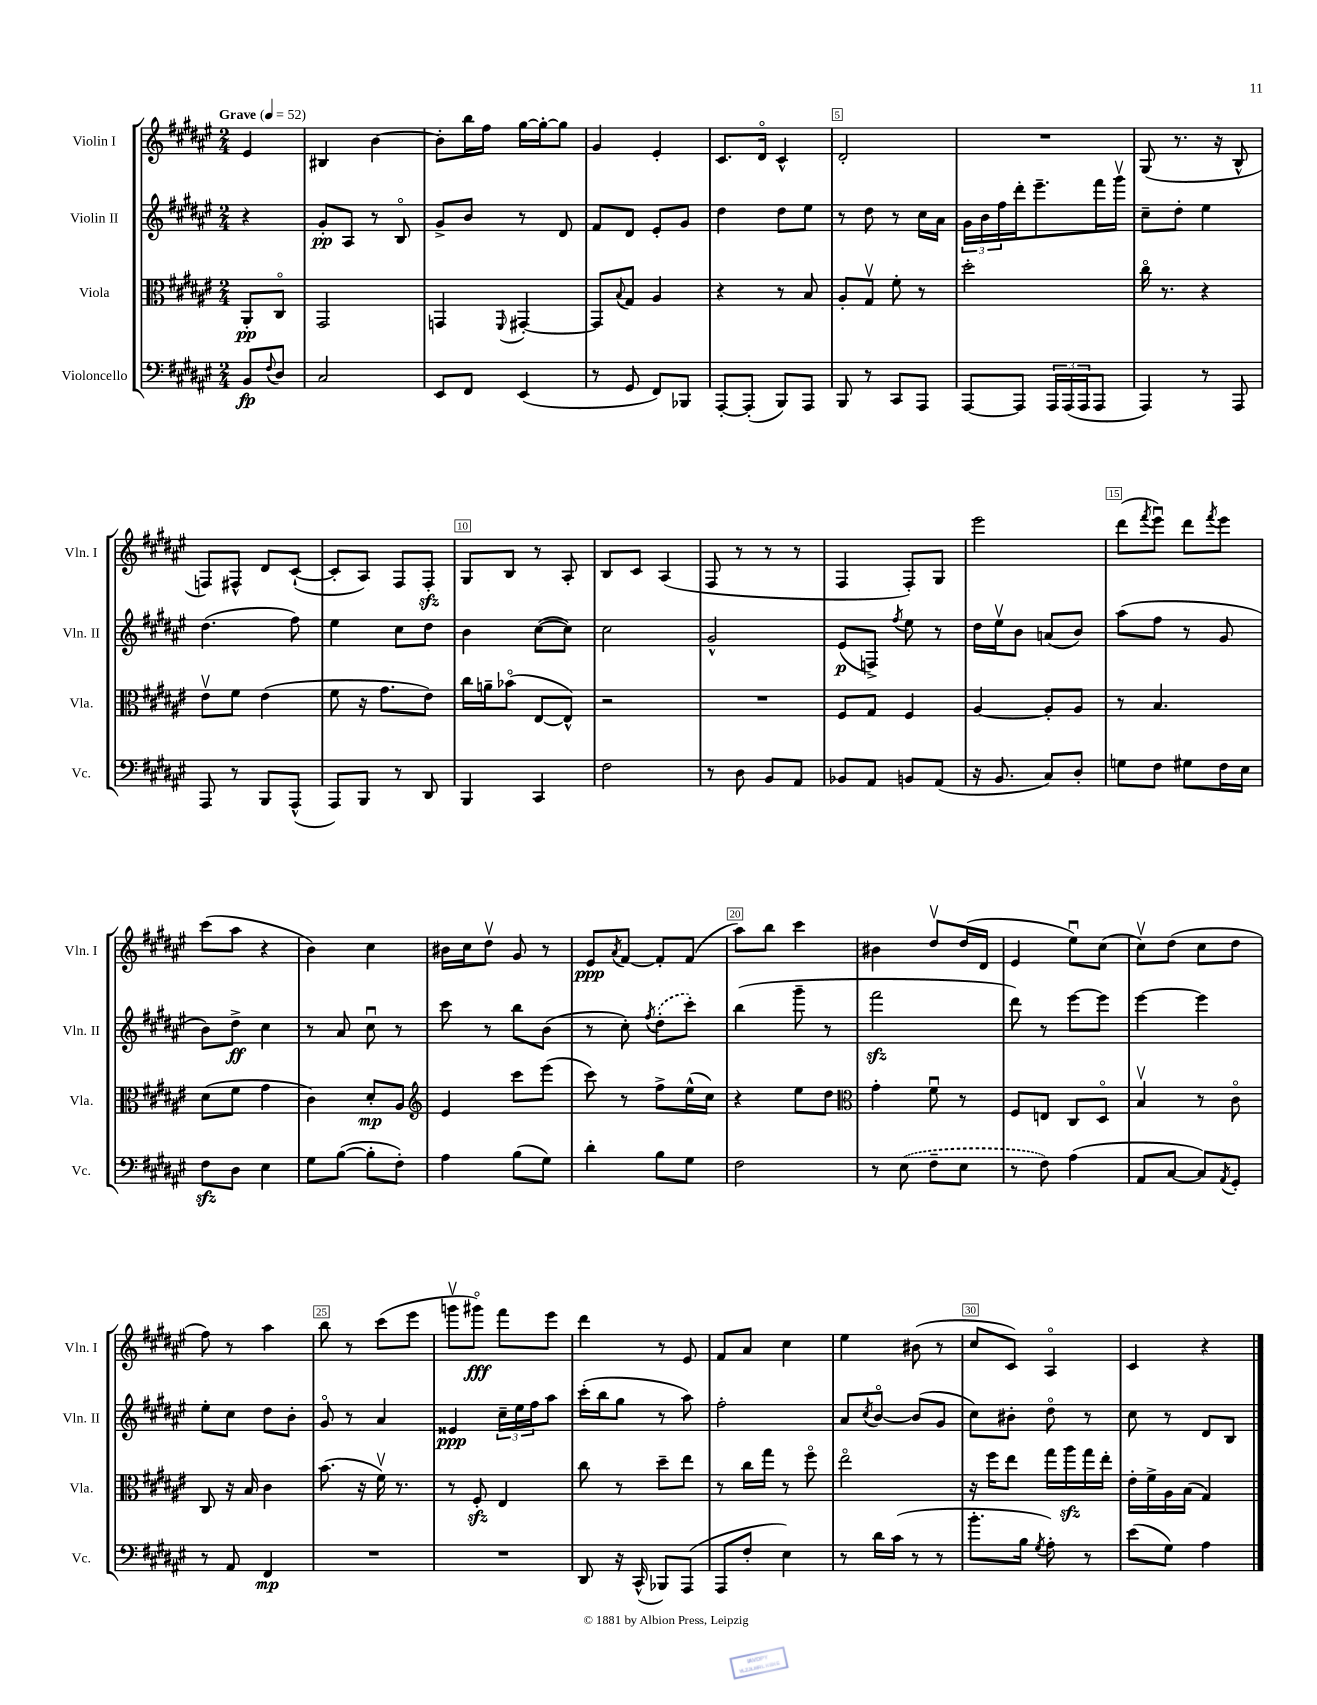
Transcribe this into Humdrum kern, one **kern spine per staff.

**kern	**dynam	**kern	**dynam	**kern	**dynam	**kern	**dynam
*part4	*part4	*part3	*part3	*part2	*part2	*part1	*part1
*staff4	*staff4	*staff3	*staff3	*staff2	*staff2	*staff1	*staff1
*I"Violoncello	*	*I"Viola	*	*I"Violin II	*	*I"Violin I	*
*I'Vc.	*	*I'Vla.	*	*I'Vln. II	*	*I'Vln. I	*
*clefF4	*	*clefC3	*	*clefG2	*	*clefG2	*
*k[f#c#g#d#a#e#]	*	*k[f#c#g#d#a#e#]	*	*k[f#c#g#d#a#e#]	*	*k[f#c#g#d#a#e#]	*
*M2/4	*	*M2/4	*	*M2/4	*	*M2/4	*
*MM52	*	*MM52	*	*MM52	*	*MM52	*
=	=	=	=	=	=	=	=
!	!	!	!	!	!	!LO:TX:a:B:t=Grave	!
8BB/L	fp	8AA#'/L	pp	4r	.	4e#/	.
8qqF#/	.	.	.	.	.	.	.
8D#/J	.	8C#/J	.	.	.	.	.
=1	=1	=1	=1	=1	=1	=1	=1
2C#/	.	2GG#/	.	8g#'/L	pp	4B#X/	.
.	.	.	.	8A#/J	.	.	.
.	.	.	.	8r	.	[4b\	.
.	.	.	.	8B/	.	.	.
=2	=2	=2	=2	=2	=2	=2	=2
8EE#/L	.	4GGn/	.	8g#^/L	.	8b'\L]	.
8FF#/J	.	.	.	8b/J	.	16bb\L	.
.	.	.	.	.	.	16ff#\JJ	.
.	.	8qqFF#/	.	.	.	.	.
(4EE#/	.	[4GG#X'/	.	8r	.	[16gg#\LL	.
.	.	.	.	.	.	16gg#'\J_	.
.	.	.	.	8d#/	.	8gg#\J]	.
=3	=3	=3	=3	=3	=3	=3	=3
8r	.	8GG#/L]	.	8f#/L	.	4g#/	.
.	.	8qqB/	.	.	.	.	.
8GG#/	.	8G#/J	.	8d#/J	.	.	.
8FF#/L)	.	4A#/	.	8e#'/L	.	4e#'/	.
8BBB-X/J	.	.	.	8g#/J	.	.	.
=4	=4	=4	=4	=4	=4	=4	=4
[8AAA#'/L	.	4r	.	4dd#\	.	8.c#/L	.
(8AAA#'/J]	.	.	.	.	.	.	.
.	.	.	.	.	.	16d#/Jk	.
8BBB/L)	.	8r	.	8dd#\L	.	4c#^^/	.
8AAA#/J	.	8B/	.	8ee#\J	.	.	.
=5	=5	=5	=5	=5	=5	=5	=5
8BBB/	.	8A#'/L	.	8r	.	2d#'/	.
8r	.	8G#v/J	.	8dd#\	.	.	.
8CC#/L	.	8f#'\	.	8r	.	.	.
8AAA#/J	.	8r	.	16cc#\LL	.	.	.
.	.	.	.	16a#\JJ	.	.	.
=6	=6	=6	=6	=6	=6	=6	=6
[8AAA#/L	.	2dd#'\	.	24g#\LL	.	2r	.
.	.	.	.	24b\	.	.	.
.	.	.	.	24ff#\	.	.	.
8AAA#/J]	.	.	.	16ddd#'\J	.	.	.
.	.	.	.	8.eee#~\	.	.	.
24AAA#/LL	.	.	.	.	.	.	.
(24AAA#/	.	.	.	.	.	.	.
24AAA#/J	.	.	.	.	.	.	.
8AAA#/J	.	.	.	16fff#\L	.	.	.
.	.	.	.	16ggg#v\JJ	.	.	.
=7	=7	=7	=7	=7	=7	=7	=7
4AAA#/)	.	16cc#\	.	8cc#~\L	.	(8G#/	.
.	.	8.r	.	.	.	.	.
.	.	.	.	8dd#'\J	.	8.r	.
8r	.	4r	.	4ee#\	.	.	.
.	.	.	.	.	.	16r	.
8AAA#/	.	.	.	.	.	8B^^/	.
!!LO:LB:g=z
=8	=8	=8	=8	=8	=8	=8	=8
8AAA#/	.	8e#v\L	.	(4.dd#\	.	8Fn/L)	.
8r	.	8f#\J	.	.	.	8F#X^^/J	.
8BBB/L	.	(4e#\	.	.	.	8d#/L	.
(8AAA#^^/J	.	.	.	8ff#\)	.	([8c#`/J	.
=9	=9	=9	=9	=9	=9	=9	=9
8AAA#/L)	.	8f#\	.	4ee#\	.	8c#'/L]	.
8BBB/J	.	16r	.	.	.	8A#/J)	.
.	.	8.g#\L	.	.	.	.	.
8r	.	.	.	8cc#\L	.	8F#/L	.
8DD#/	.	8e#\J)	.	8dd#\J	.	8F#zz'/J	.
=10	=10	=10	=10	=10	=10	=10	=10
4BBB/	.	16cc#\LL	.	4b\	.	8G#/L	.
.	.	16an~\J	.	.	.	.	.
.	.	(8b-X\J	.	.	.	8B/J	.
4CC#/	.	[8E#/L	.	([8cc#\L	.	8r	.
.	.	8E#^^/J])	.	8cc#\J])	.	8A#'/	.
=11	=11	=11	=11	=11	=11	=11	=11
2F#\	.	2r	.	2cc#\	.	8B/L	.
.	.	.	.	.	.	8c#/J	.
.	.	.	.	.	.	(4A#/	.
=12	=12	=12	=12	=12	=12	=12	=12
8r	.	2r	.	2g#^^/	.	8F#/	.
8D#\	.	.	.	.	.	8r	.
8BB/L	.	.	.	.	.	8r	.
8AA#/J	.	.	.	.	.	8r	.
=13	=13	=13	=13	=13	=13	=13	=13
8BB-X/L	.	8F#/L	.	(8e#/L	p	4F#/	.
8AA#/J	.	8G#/J	.	8Fn^/J)	.	.	.
.	.	.	.	8qff#/	.	.	.
8BBn/L	.	4F#/	.	8ee#\	.	8F#'/L)	.
(8AA#/J	.	.	.	8r	.	8G#/J	.
=14	=14	=14	=14	=14	=14	=14	=14
16r	.	[4A#/	.	16dd#\LL	.	2eee#\	.
8.BB/	.	.	.	16ee#v\J	.	.	.
.	.	.	.	8b\J	.	.	.
8C#/L)	.	8A#'/L]	.	(8an/L	.	.	.
8D#'/J	.	8A#/J	.	8b/J)	.	.	.
=15	=15	=15	=15	=15	=15	=15	=15
8Gn\L	.	8r	.	(8aa#\L	.	(8ddd#\L	.
.	.	.	.	.	.	8qfff#/	.
8F#\J	.	4.B/	.	8ff#\J	.	8eee#u\J)	.
8G#X\L	.	.	.	8r	.	8ddd#\L	.
.	.	.	.	.	.	8qfff#/	.
16F#\L	.	.	.	8g#/	.	8eee#\J	.
16E#\JJ	.	.	.	.	.	.	.
!!LO:LB:g=z
=16	=16	=16	=16	=16	=16	=16	=16
8F#zz\L	.	(8d#\L	.	8b\L)	.	(8ccc#\L	.
8D#\J	.	8f#\J	.	8dd#^\J	ff	8aa#\J	.
4E#\	.	4g#\	.	4cc#\	.	4r	.
=17	=17	=17	=17	=17	=17	=17	=17
8G#\L	.	4c#\)	.	8r	.	4b\)	.
([8B\J	.	.	.	8a#/	.	.	.
8B'\L]	.	8d#'/L	mp	8cc#u\	.	4cc#\	.
8F#'\J)	.	8A#/J	.	8r	.	.	.
=18	=18	=18	=18	=18	=18	=18	=18
*	*	*clefG2	*	*	*	*	*
4A#\	.	4e#/	.	8ccc#\	.	16b#X\LL	.
.	.	.	.	.	.	16cc#\J	.
.	.	.	.	8r	.	8dd#v\J	.
(8B\L	.	8ccc#\L	.	8bb\L	.	8g#/	.
8G#\J)	.	(8eee#\J	.	(8b\J	.	8r	.
=19	=19	=19	=19	=19	=19	=19	=19
4d#'\	.	8ccc#\)	.	8r	.	8e#/L	ppp
.	.	.	.	.	.	8qa#/	.
.	.	8r	.	8cc#'\)	.	[8f#/J	.
.	.	.	.	8qff#/	.	.	.
8B\L	.	8ff#^\L	.	(8dd#'\L	.	8f#'/L]	.
8G#\J	.	(16ee#^^\L	.	8ccc#'\J)	.	(8f#/J	.
.	.	16cc#\JJ)	.	.	.	.	.
=20	=20	=20	=20	=20	=20	=20	=20
2F#\	.	4r	.	(4bb\	.	8aa#\L)	.
.	.	.	.	.	.	8bb\J	.
.	.	8ee#\L	.	8ggg#~\	.	4ccc#\	.
.	.	8dd#\J	.	8r	.	.	.
=21	=21	=21	=21	=21	=21	=21	=21
*	*	*clefC3	*	*	*	*	*
8r	.	4g#'\	.	2fff#zz\	.	4b#X\	.
(8E#\	.	.	.	.	.	.	.
8F#~\L	.	8f#u\	.	.	.	8dd#v/L	.
8E#\J	.	8r	.	.	.	(16dd#/L	.
.	.	.	.	.	.	16d#/JJ	.
=22	=22	=22	=22	=22	=22	=22	=22
8r	.	8F#/L	.	8ddd#\)	.	4e#/	.
8F#\)	.	8En/J	.	8r	.	.	.
(4A#\	.	8C#/L	.	[8eee#\L	.	8ee#u\L)	.
.	.	8D#/J	.	8eee#\J]	.	(8cc#\J	.
=23	=23	=23	=23	=23	=23	=23	=23
8AA#/L	.	4Bv/	.	[4eee#\	.	8cc#v\L)	.
[8C#/J	.	.	.	.	.	(8dd#\J	.
8C#/L])	.	8r	.	4eee#\]	.	8cc#\L	.
8qAA#/	.	.	.	.	.	.	.
8GG#'/J	.	8c#\	.	.	.	8dd#\J	.
!!LO:LB:g=z
=24	=24	=24	=24	=24	=24	=24	=24
8r	.	8C#/	.	8ee#'\L	.	8ff#\)	.
8AA#/	.	16r	.	8cc#\J	.	8r	.
.	.	16B/	.	.	.	.	.
4FF#/	mp	4c#\	.	8dd#\L	.	4aa#\	.
.	.	.	.	8b'\J	.	.	.
=25	=25	=25	=25	=25	=25	=25	=25
2r	.	(8.b\	.	8g#/	.	8bb\	.
.	.	.	.	8r	.	8r	.
.	.	16r	.	.	.	.	.
.	.	16f#v\)	.	4a#/	.	(8ccc#\L	.
.	.	8.r	.	.	.	.	.
.	.	.	.	.	.	8eee#\J	.
=26	=26	=26	=26	=26	=26	=26	=26
2r	.	8r	.	4e##X/	ppp	8gggnv\L	.
.	.	8F#zz'/	.	.	.	8ggg#X\J)	fff
.	.	4E#/	.	24cc#~\LL	.	8fff#\L	.
.	.	.	.	24ee#\	.	.	.
.	.	.	.	24ff#\J	.	.	.
.	.	.	.	8aa#\J	.	8eee#\J	.
=27	=27	=27	=27	=27	=27	=27	=27
8DD#/	.	8cc#\	.	(16ccc#'\LL	.	4ddd#\	.
.	.	.	.	16bb\J	.	.	.
16r	.	8r	.	8gg#\J	.	.	.
(16CC#^^/	.	.	.	.	.	.	.
8BBB-X/L)	.	8dd#~\L	.	8r	.	8r	.
(8AAA#/J	.	8ee#\J	.	8aa#\)	.	8e#/	.
=28	=28	=28	=28	=28	=28	=28	=28
8AAA#/L	.	8r	.	2ff#'\	.	8f#/L	.
8F#'/J	.	16cc#\LL	.	.	.	8a#/J	.
.	.	16gg#\JJ	.	.	.	.	.
4E#\)	.	8r	.	.	.	4cc#\	.
.	.	8ff#\	.	.	.	.	.
=29	=29	=29	=29	=29	=29	=29	=29
8r	.	2ee#\	.	8a#/L	.	4ee#\	.
.	.	.	.	8qcc#/	.	.	.
16d#\LL	.	.	.	[8b/J	.	.	.
(16c#\JJ	.	.	.	.	.	.	.
8r	.	.	.	(8b/L]	.	(8b#X\	.
8r	.	.	.	8g#/J	.	8r	.
=30	=30	=30	=30	=30	=30	=30	=30
8.b'\L	.	16r	.	8cc#\L)	.	8cc#/L	.
.	.	16ff#\KL	.	.	.	.	.
.	.	8ee#\J	.	8b#X'\J	.	8c#/J)	.
16B\Jk	.	.	.	.	.	.	.
8qG#/	.	.	.	.	.	.	.
8A#'\)	.	16gg#\LL	.	8dd#\	.	4A#/	.
.	.	16aa#zz\	.	.	.	.	.
8r	.	16gg#\	.	8r	.	.	.
.	.	16ee#'\JJ	.	.	.	.	.
=31	=31	=31	=31	=31	=31	=31	=31
(8e#\L	.	16e#'\LL	.	8cc#\	.	4c#/	.
.	.	16f#^\	.	.	.	.	.
8G#\J)	.	16A#\	.	8r	.	.	.
.	.	(16B\JJ	.	.	.	.	.
4A#\	.	4G#/)	.	8d#/L	.	4r	.
.	.	.	.	8B/J	.	.	.
==	==	==	==	==	==	==	==
*-	*-	*-	*-	*-	*-	*-	*-
